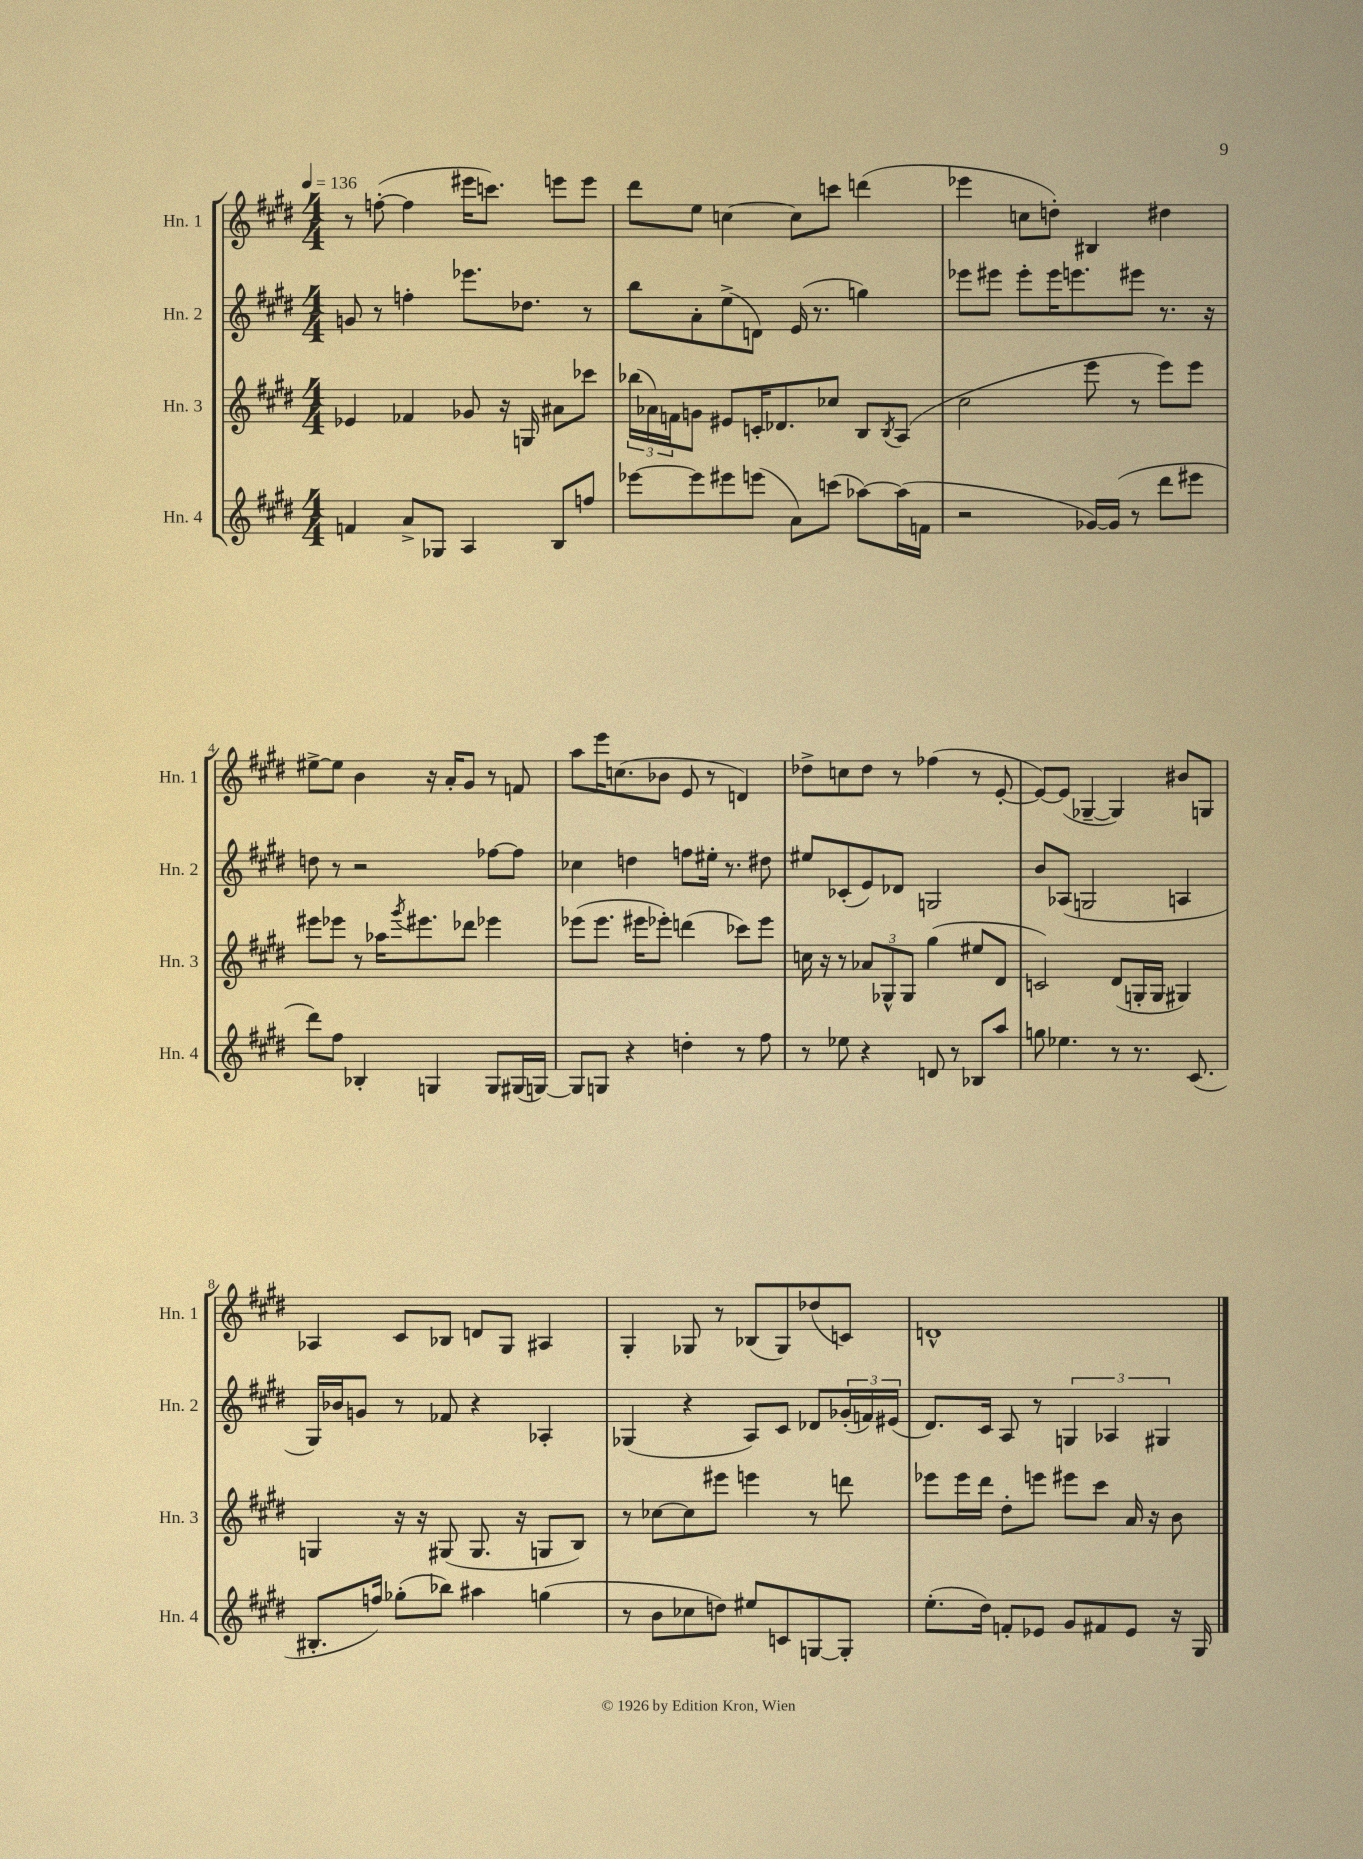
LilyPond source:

<<
\new StaffGroup <<
\new Staff = "s0" \with { instrumentName = "Hn. 1" shortInstrumentName = "Hn. 1" } {
    \clef treble \key e \major \numericTimeSignature \time 4/4 \tempo 4 = 136
    r8 f''8~-.( f''4 eis'''16 c'''8.) e'''8 e'''8 |
    dis'''8 e''8 c''4~ c''8 c'''8 d'''4( |
    ees'''4 c''8 d''8-.) bis4 dis''4 |
    eis''8~-> eis''8 b'4 r16 a'16-. gis'8 r8 f'8 |
    a''8 e'''16 c''8.( bes'8 e'8 r8 d'4) |
    des''8-> c''8 des''8 r8 fes''4( r8 e'8~-. |
    e'8~) e'8( ges4~-- ges4) bis'8 g8 |
    aes4 cis'8 bes8 d'8 gis8 ais4 |
    gis4-. ges8 r8 bes8( ges8) des''8( c'8) |
    d'1-^ \bar "|." |
}
\new Staff = "s1" \with { instrumentName = "Hn. 2" shortInstrumentName = "Hn. 2" } {
    \clef treble \key e \major \numericTimeSignature \time 4/4
    g'8 r8 f''4-. ees'''8. des''8. r8 |
    b''8 a'8-. e''8->( d'8) e'16( r8. g''4) |
    ees'''8 eis'''8 eis'''8-. eis'''16 e'''8. eis'''8 r8. r16 |
    d''8 r8 r2 fes''8~ fes''8 |
    ces''4 d''4 f''8 eis''16-. r8. dis''8 |
    eis''8 ces'8-.( e'8) des'8 g2 |
    b'8 aes8( g2 a4 |
    gis16) bes'16 g'8 r8 fes'8 r4 aes4-. |
    ges4( r4 a8) cis'8 des'8 \tuplet 3/2 { ges'16-.( f'16) eis'16( } |
    dis'8.) cis'16 a8 r8 \tuplet 3/2 { g4 aes4 gis4 } \bar "|." |
}
\new Staff = "s2" \with { instrumentName = "Hn. 3" shortInstrumentName = "Hn. 3" } {
    \clef treble \key e \major \numericTimeSignature \time 4/4
    ees'4 fes'4 ges'8 r16 g16 ais'8 ces'''8 |
    \tuplet 3/2 { bes''16( aes'16) f'16 } g'8 eis'8 c'16-. des'8. ces''8 b8 \acciaccatura { b8 } a8( |
    cis''2 e'''8 r8 e'''8) e'''8 |
    eis'''8 ees'''8 r8 aes''16 \acciaccatura { gis'''8 } eis'''8. des'''8 ees'''4 |
    ees'''8( ees'''8. eis'''16 ees'''8-.) d'''4( ces'''8) ees'''8 |
    c''16 r16 r8 \tuplet 3/2 { aes'8 ges8-^ ges8 } gis''4( eis''8 dis'8 |
    c'2) dis'8( g16-. g16 gis4) |
    g4 r16 r16 gis8( gis8. r16 g8 b8) |
    r8 ces''8~ ces''8 eis'''8 e'''4 r8 d'''8 |
    ees'''8 ees'''16 dis'''16 dis''8-. e'''8 eis'''8 cis'''8 a'16 r16 b'8 \bar "|." |
}
\new Staff = "s3" \with { instrumentName = "Hn. 4" shortInstrumentName = "Hn. 4" } {
    \clef treble \key e \major \numericTimeSignature \time 4/4
    f'4 a'8-> ges8 a4 b8 f''8 |
    ees'''8~ ees'''8 eis'''8 e'''8( a'8) c'''8( aes''8~) aes''16( f'16 |
    r2 ges'16~) ges'16( r8 dis'''8 eis'''8 |
    dis'''8) fis''8 bes4-. g4 g8 gis16( g16~) |
    g8 g8 r4 d''4-. r8 fis''8 |
    r8 ees''8 r4 d'8 r8 bes8 a''8 |
    g''8 ees''4. r8 r8. cis'8.( |
    bis8.-. f''16) ges''8-.( bes''8) ais''4 g''4( |
    r8 b'8 ces''8 d''8) eis''8 c'8 g8~ g8-. |
    e''8.-.( dis''16) f'8-. ees'8 gis'8 fis'8 ees'8 r16 gis16 \bar "|." |
}
>>
>>
